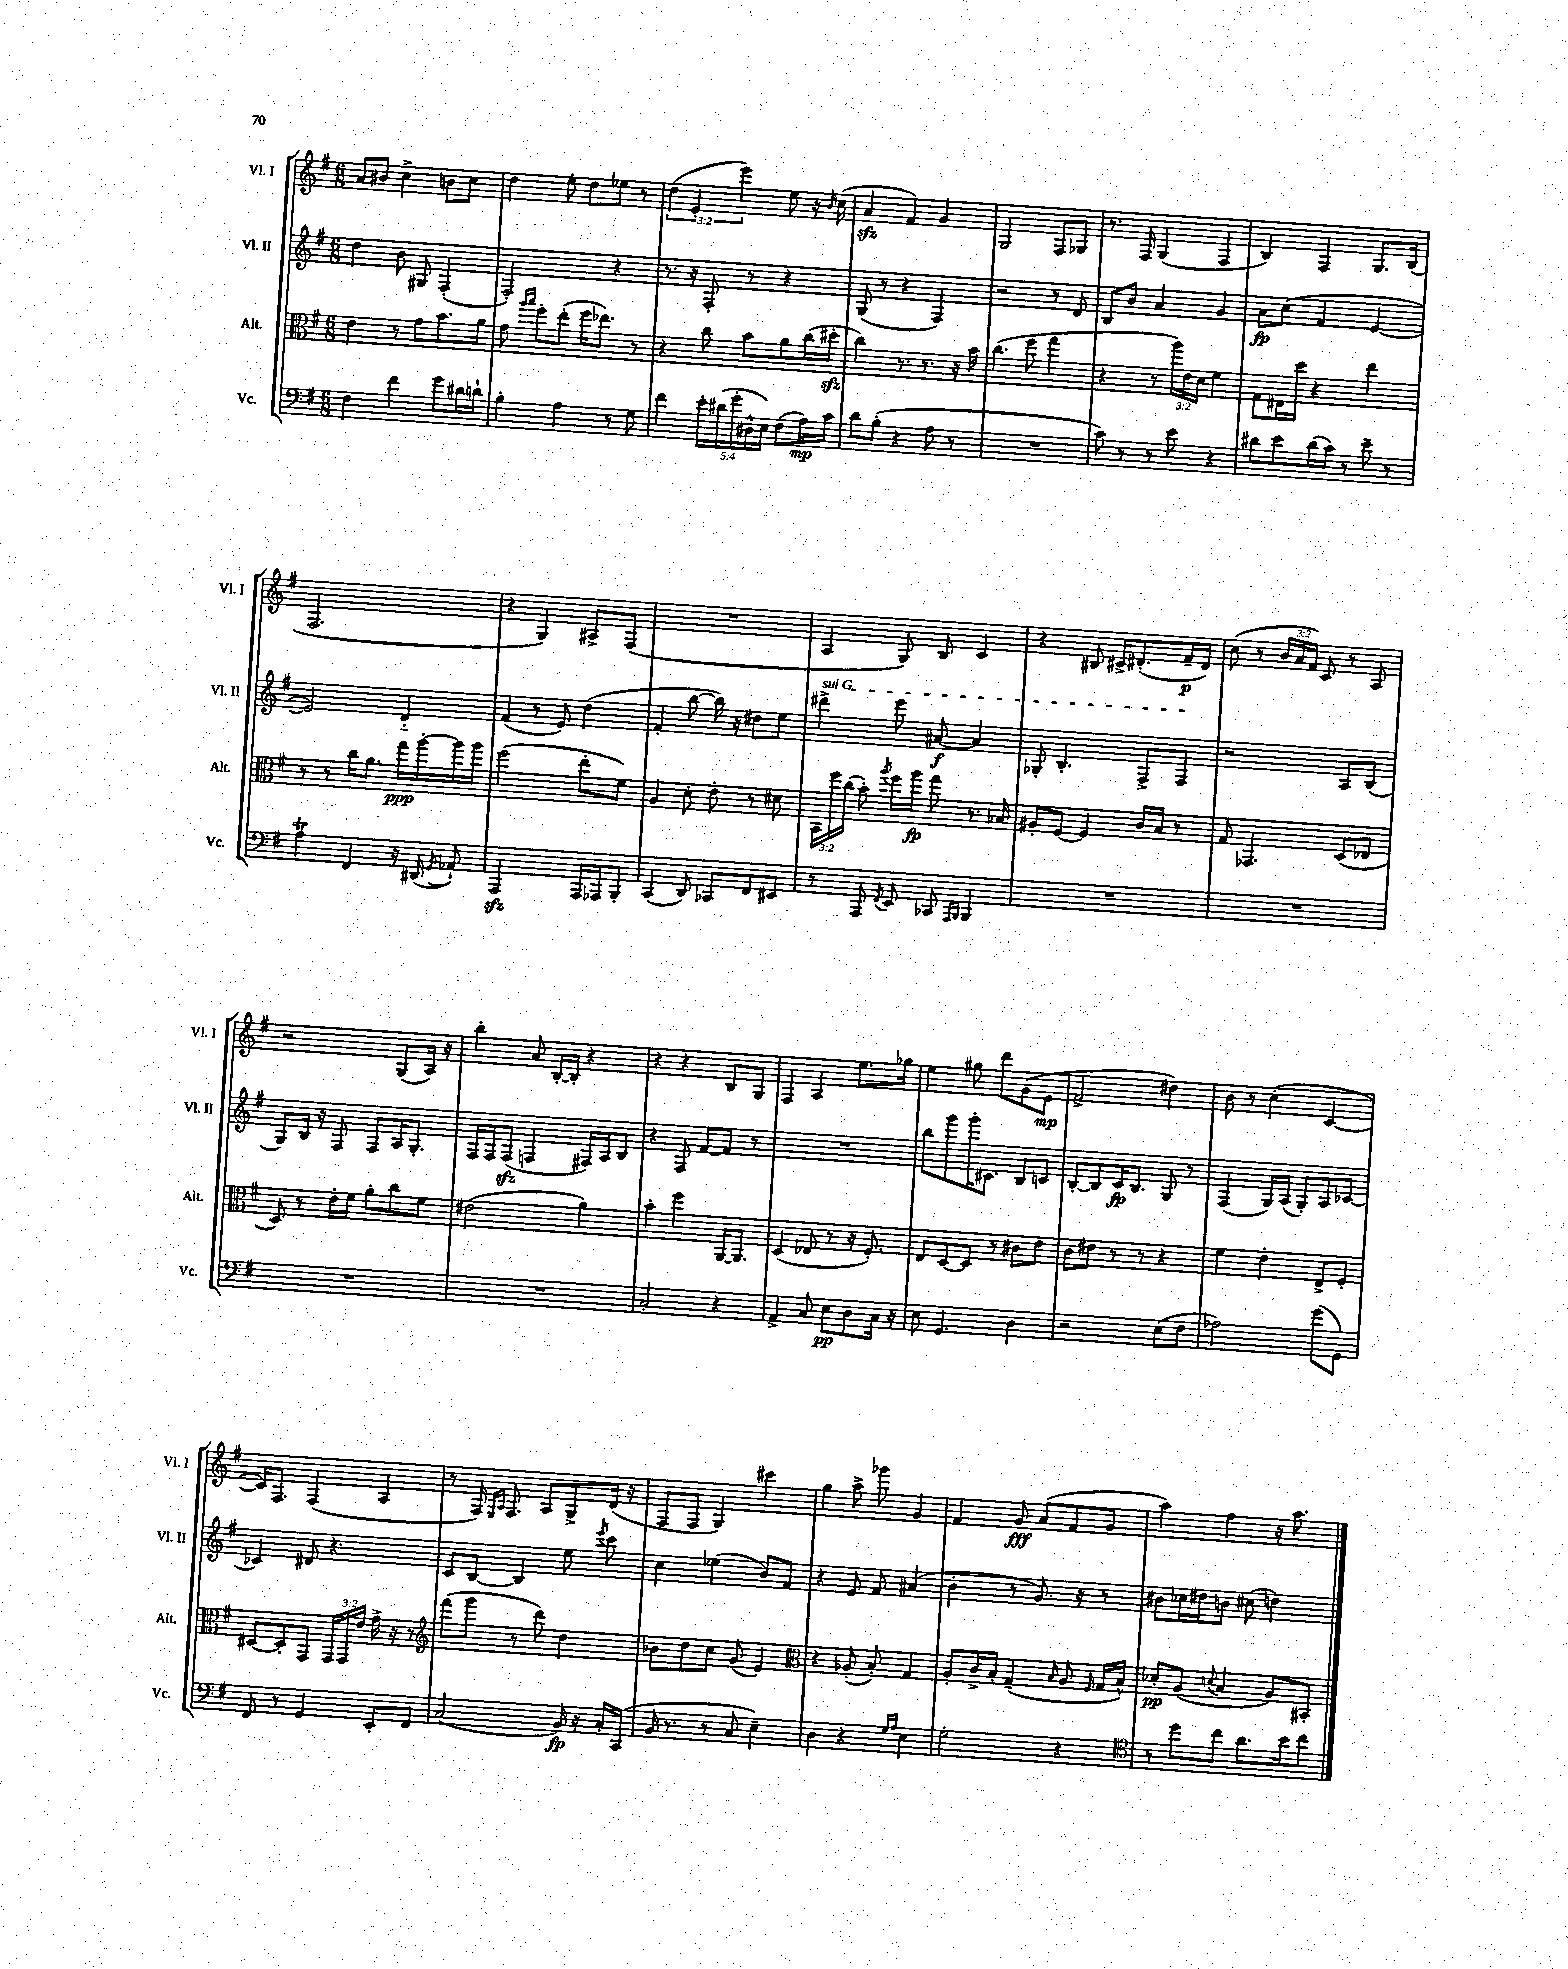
<<
\new StaffGroup <<
\new Staff = "s0" \with { instrumentName = "Vl. I" shortInstrumentName = "Vl. I" } {
    \clef treble \key g \major \numericTimeSignature \time 6/8 \override Staff.TupletNumber.text = #tuplet-number::calc-fraction-text
    \autoBeamOff a'8[ bis'8] c''4-> b'8[ c''8] |
    d''4 e''8-. d''8[ ees''8] r8 |
    \tuplet 3/2 { d''4( e'4-. e'''4) } e''8 r16 \grace { b'16 } c''16( |
    a'4\sfz fis'4) g'4 |
    g2 fis8[ ges8] |
    r8. fis16 g4( fis4 |
    b4) fis4 g8.[ b16]( |
    fis2. |
    r4 g4) ais8[-> fis8]( |
    R2. |
    a4 g8) b8 c'4 |
    r4 bis8 cis'16[-> dis'8.-.( fis'16--\p dis'16]) |
    c''8( r8 \tuplet 3/2 { b'16[ a'16 fis'16]) } c'8 r8 a8 |
    r2 g8[( a16]) r16 |
    b''4-. a'8 b16[~-. b16]-. r4 |
    r4 r4 b8[ g8] |
    fis4 a4 e''8.[ ges''16] |
    e''4 gis''8 d'''8[ g'8( e'8]\mp |
    fis'2-> dis''4) |
    b'8 r8 c''4-.( c'4~ |
    c'16[) fis8.] fis4( a4 |
    r8 fis16) \grace { e16[ a16] } fis8. a8[ g8-> d'16]( r16 |
    fis8[ fis8] g4) cis'''4 |
    g''4 a''8-> ges'''8 g'4 |
    fis'4 g'8\fff a'8[( fis'8 g'8] |
    a''4) fis''4 r16 a''8. \bar "|." |
}
\new Staff = "s1" \with { instrumentName = "Vl. II" shortInstrumentName = "Vl. II" } {
    \clef treble \key g \major \numericTimeSignature \time 6/8
    \autoBeamOff d''4 b'8 gis8 fis4-.( |
    fis2-.) r4 |
    r8. r16 fis8-. r8 r4 |
    g8( r8 r4 fis4) |
    r2 r8 d'8 |
    b8[ b'8] a'4 g'4 |
    a'8[\fp c''8]( fis'4 e'4~ |
    e'2) d'4-_ |
    fis'4( r8 e'8) d''4( |
    fis'4-. b''8~ b''16) r16 dis''8[ e''8] |
    \once \override TextSpanner.bound-details.left.text = \markup { \italic "sul G" } dis'''4->\startTextSpan e'''8 ais'8~\f ais'4 |
    ges8-. b4.-. fis8[-> fis8]\stopTextSpan |
    r2 a8[ b8]( |
    g8[) b16] r16 fis8 fis8[ a16 g8.]-. |
    fis16[ fis16 fis8]\sfz( f4 fis16[) a16 b8] |
    r4 fis8 fis'8[~ fis'8] r8 |
    R2. |
    b''8[ g'''8 g'''16-. cis'8.] b8[ c'8] |
    b8[~-. b8 c'16\fp b8.] g8 r8 |
    fis4( g16[) a16]( g8[-.) a8 ces'8]~ |
    ces'4 dis'8 r4. |
    c'8[ b8]~ b4 e''8 \acciaccatura { e'''8 } c'''8 |
    c''4 ees''4( b'8[) fis'8] |
    r4 e'8 fis'8 ais'4( |
    b'4-. r8 g'8.) r16 r8 |
    bis'8[ ces''16 dis''16 b'8] cis''8( d''4) \bar "|." |
}
\new Staff = "s2" \with { instrumentName = "Alt." shortInstrumentName = "Alt." } {
    \clef alto \key g \major \numericTimeSignature \time 6/8 \override Staff.TupletNumber.text = #tuplet-number::calc-fraction-text
    \autoBeamOff e'4 r8 g'8[ b'8. a'16] |
    g'8 \grace { a''16[ b''16] } fis''8[-. e''8]-.( fis''16[ ees''8.]) r8 |
    r4 c''8 b'8[ a'8 c''16( dis''16]-.\sfz |
    c''4) r8. r8. r16 b'16 |
    c''4.( fis''8 g''4 |
    r4 r8 \tuplet 3/2 { a''16[) e'16 d'16] } fis'4 |
    g8[ eis16 d''16] r4 e''4 |
    r8 r8 c''16[ a'8.] g''16[\ppp a''16~-. a''16 a''16] |
    fis''2( e''8[-. fis'8]) |
    a4 d'8-. e'8-. r8 dis'8 |
    \tuplet 3/2 { b,16[ fis''16 c''16]( } b'8-.) \acciaccatura { a''8 } fis''16[ a''16]\fp g''8 r8. bes16 |
    ais8[-. fis8]~ fis4 c'16[ b16] r8 |
    g8 ges,4. d8[( ees8] |
    d8) r8 e'16[-. fis'16] a'8[-. c''8 fis'8] |
    eis'2( a'4) |
    b'4-. fis''4 a,16[~ a,8.] |
    d4( ees8 r8 r16 fis8.-.) |
    e8[ d8~ d8] r8 cis'8[ e'8] |
    c'8[ eis'8] r8 r8 r4 |
    fis'4 e'4-. e8[-> fis8]-. |
    dis8[~ dis8-. g,8] \tuplet 3/2 { g,16[ g,16 e'16] } g'16-> r16 r8 |
    \clef treble fis'''8[( g'''8] r8 d'''8) d''4 |
    bes'8[ d''8 c''8] g'8( e'4) |
    \clef alto r4 aes8-.( b8-.) g4 |
    a8[-. c'16-> b16]-. g4--( \grace { b16 } a8 \grace { fis16 } g16[ b16]-^) |
    des'8[-.\pp a8]( \appoggiatura { d'8 } b4 a8[) bis,8]-. \bar "|." |
}
\new Staff = "s3" \with { instrumentName = "Vc." shortInstrumentName = "Vc." } {
    \clef bass \key g \major \numericTimeSignature \time 6/8 \override Staff.TupletNumber.text = #tuplet-number::calc-fraction-text
    \autoBeamOff fis4 fis'4 g'8[ dis'16 d'16]-! |
    b4-. a4 r8 g8 |
    fis'4 \tuplet 5/4 { e'16[-. dis'16( g'16-. dis16-^ e16]) } fis8[( a16\mp) c'16] |
    d'8[ b8]-.( r4 a8 r8 |
    R2. |
    c'8) r8 r8 e'8 r4 |
    dis'8[ e'8 dis'16( c'16]) r8 e'8-- r8 |
    a4\trill fis,4 r16 dis,16( \acciaccatura { g,8 } aes,8-!) |
    a,,2\sfz a,,16[ aes,,16 b,,8]-. |
    c,4( d,8) ces,8[ fis,8 eis,8] |
    r8 a,,8 \acciaccatura { fis,8 } e,8 ces,8 \grace { a,,16[ b,,16] } b,,4 |
    R2. |
    R2. |
    R2. |
    R2. |
    c2-. r4 |
    a,4-> c8 e8[\pp d8 c16] r16 |
    e8 g,4. d4 |
    r2 e8[( fis8] |
    aes2) g'8[( g,8]) |
    fis,8 r8 g,4 e,8[-. fis,8] |
    c2( b,16\fp) r16 c16[-. c,16]( |
    b,16 r8. r8 c8 e4--) |
    d4 r4 \grace { g16[ a16] } e4 |
    g2-. r4 |
    \clef tenor r8 d''8[ c''8] a'8.[ b'16 c''8] \bar "|." |
}
>>
>>
\layout { \context { \Score \remove "Bar_number_engraver" } }
